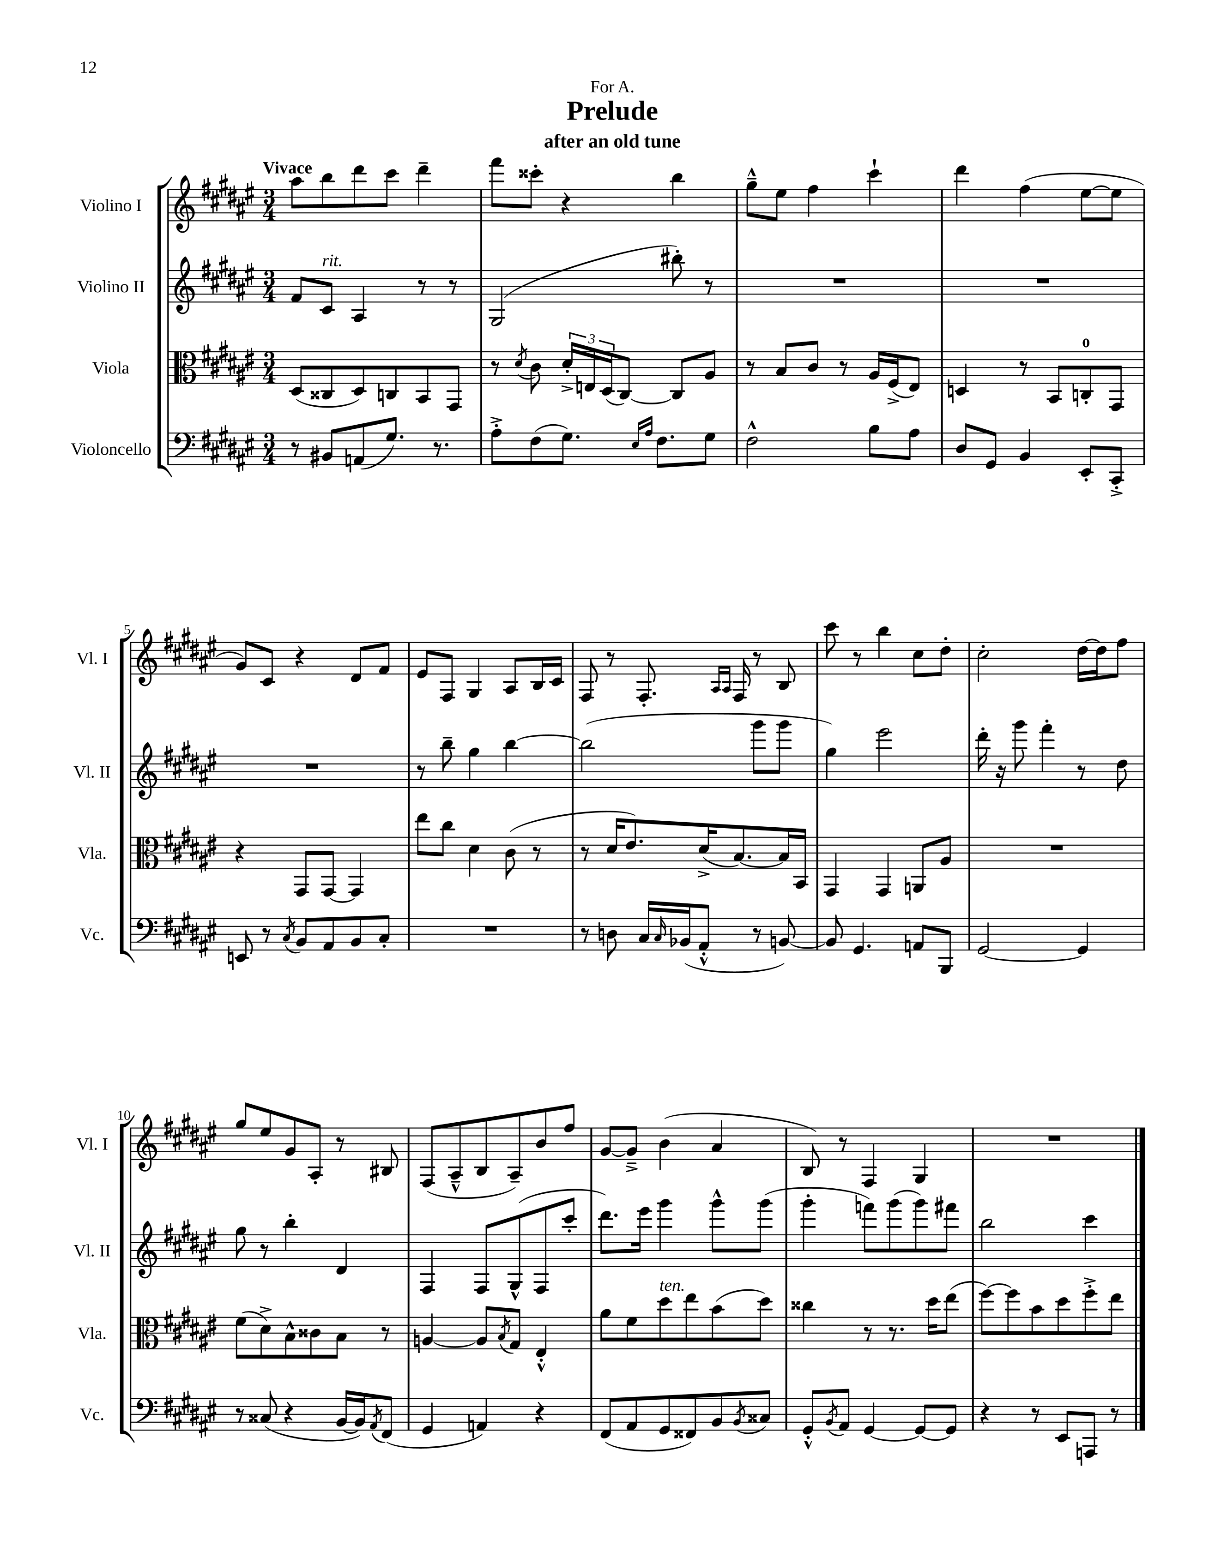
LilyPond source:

\header { title = "Prelude" subtitle = "after an old tune" dedication = "For A." }
<<
\new StaffGroup <<
\new Staff = "s0" \with { instrumentName = "Violino I" shortInstrumentName = "Vl. I" } {
    \clef treble \key fis \major \numericTimeSignature \time 3/4 \tempo "Vivace"
    ais''8 b''8 dis'''8 cis'''8 dis'''4-- |
    fis'''8 cisis'''8-. r4 b''4 |
    gis''8---^ eis''8 fis''4 cis'''4-! |
    dis'''4 fis''4( eis''8~ eis''8 |
    gis'8) cis'8 r4 dis'8 fis'8 |
    eis'8 fis8 gis4 ais8 b16 cis'16 |
    fis8 r8 fis8.-. \grace { ais16 ais16 } fis16 r8 b8 |
    cis'''8 r8 b''4 cis''8 dis''8-. |
    cis''2-. dis''16~ dis''16 fis''8 |
    gis''8 eis''8 gis'8 ais8-. r8 bis8 |
    fis8( ais8---^ b8 ais8--) b'8 fis''8 |
    gis'8~ gis'8---> b'4( ais'4 |
    b8) r8 fis4 gis4 |
    R2. \bar "|." |
}
\new Staff = "s1" \with { instrumentName = "Violino II" shortInstrumentName = "Vl. II" } {
    \clef treble \key fis \major \numericTimeSignature \time 3/4
    fis'8 cis'8^\markup { \italic "rit." } ais4 r8 r8 |
    gis2( bis''8-.) r8 |
    R2. |
    R2. |
    R2. |
    r8 b''8-- gis''4 b''4~ |
    b''2( gis'''8 gis'''8 |
    gis''4) eis'''2 |
    dis'''16-. r16 gis'''8 fis'''4-. r8 dis''8 |
    gis''8 r8 b''4-. dis'4 |
    fis4 fis8 gis8-^( fis8 cis'''8-. |
    dis'''8.) eis'''16 gis'''4 gis'''8-^ gis'''8( |
    gis'''4-. f'''8) gis'''8( gis'''8) fis'''8 |
    b''2 cis'''4 \bar "|." |
}
\new Staff = "s2" \with { instrumentName = "Viola" shortInstrumentName = "Vla." } {
    \clef alto \key fis \major \numericTimeSignature \time 3/4
    dis8( cisis8 dis8) c8 b,8 gis,8 |
    r8 \acciaccatura { dis'8 } cis'8 \tuplet 3/2 { dis'16-.-> e16 dis16( } cis8~) cis8 ais8 |
    r8 b8 cis'8 r8 ais16 fis16->( eis8) |
    d4 r8 b,8 c8-0-. gis,8 |
    r4 gis,8 gis,8~ gis,4 |
    eis''8 cis''8 dis'4 cis'8( r8 |
    r8 dis'16 eis'8.) dis'16->( b8.~) b16 b,16 |
    gis,4 gis,4 a,8 ais8 |
    R2. |
    fis'8( dis'8->) b8-^ cisis'8 b8 r8 |
    a4~ a8 \acciaccatura { b8 } gis8 eis4-.-^ |
    ais'8 fis'8 dis''8^\markup { \italic "ten." } eis''8 b'8( dis''8) |
    cisis''4 r8 r8. dis''16 eis''8( |
    fis''8~) fis''8 b'8 dis''8 fis''8-.-> eis''8 \bar "|." |
}
\new Staff = "s3" \with { instrumentName = "Violoncello" shortInstrumentName = "Vc." } {
    \clef bass \key fis \major \numericTimeSignature \time 3/4
    r8 bis,8 a,8( gis8.) r8. |
    ais8-.-> fis8( gis8.) \grace { eis16 ais16 } fis8. gis8 |
    fis2-^ b8 ais8 |
    dis8 gis,8 b,4 eis,8-. cis,8-.-> |
    e,8 r8 \acciaccatura { cis8 } b,8 ais,8 b,8 cis8-. |
    R2. |
    r8 d8 cis16 \grace { cis16 } bes,16( ais,8-.-^ r8 b,8~) |
    b,8 gis,4. a,8 b,,8 |
    gis,2~ gis,4 |
    r8 cisis8( r4 b,16~ b,16) \acciaccatura { ais,8 } fis,8( |
    gis,4 a,4) r4 |
    fis,8( ais,8 gis,8 fisis,8) b,8 \acciaccatura { b,8 } cisis8 |
    gis,8-.-^ \acciaccatura { b,8 } ais,8 gis,4~ gis,8~ gis,8 |
    r4 r8 eis,8 a,,8 r8 \bar "|." |
}
>>
>>
